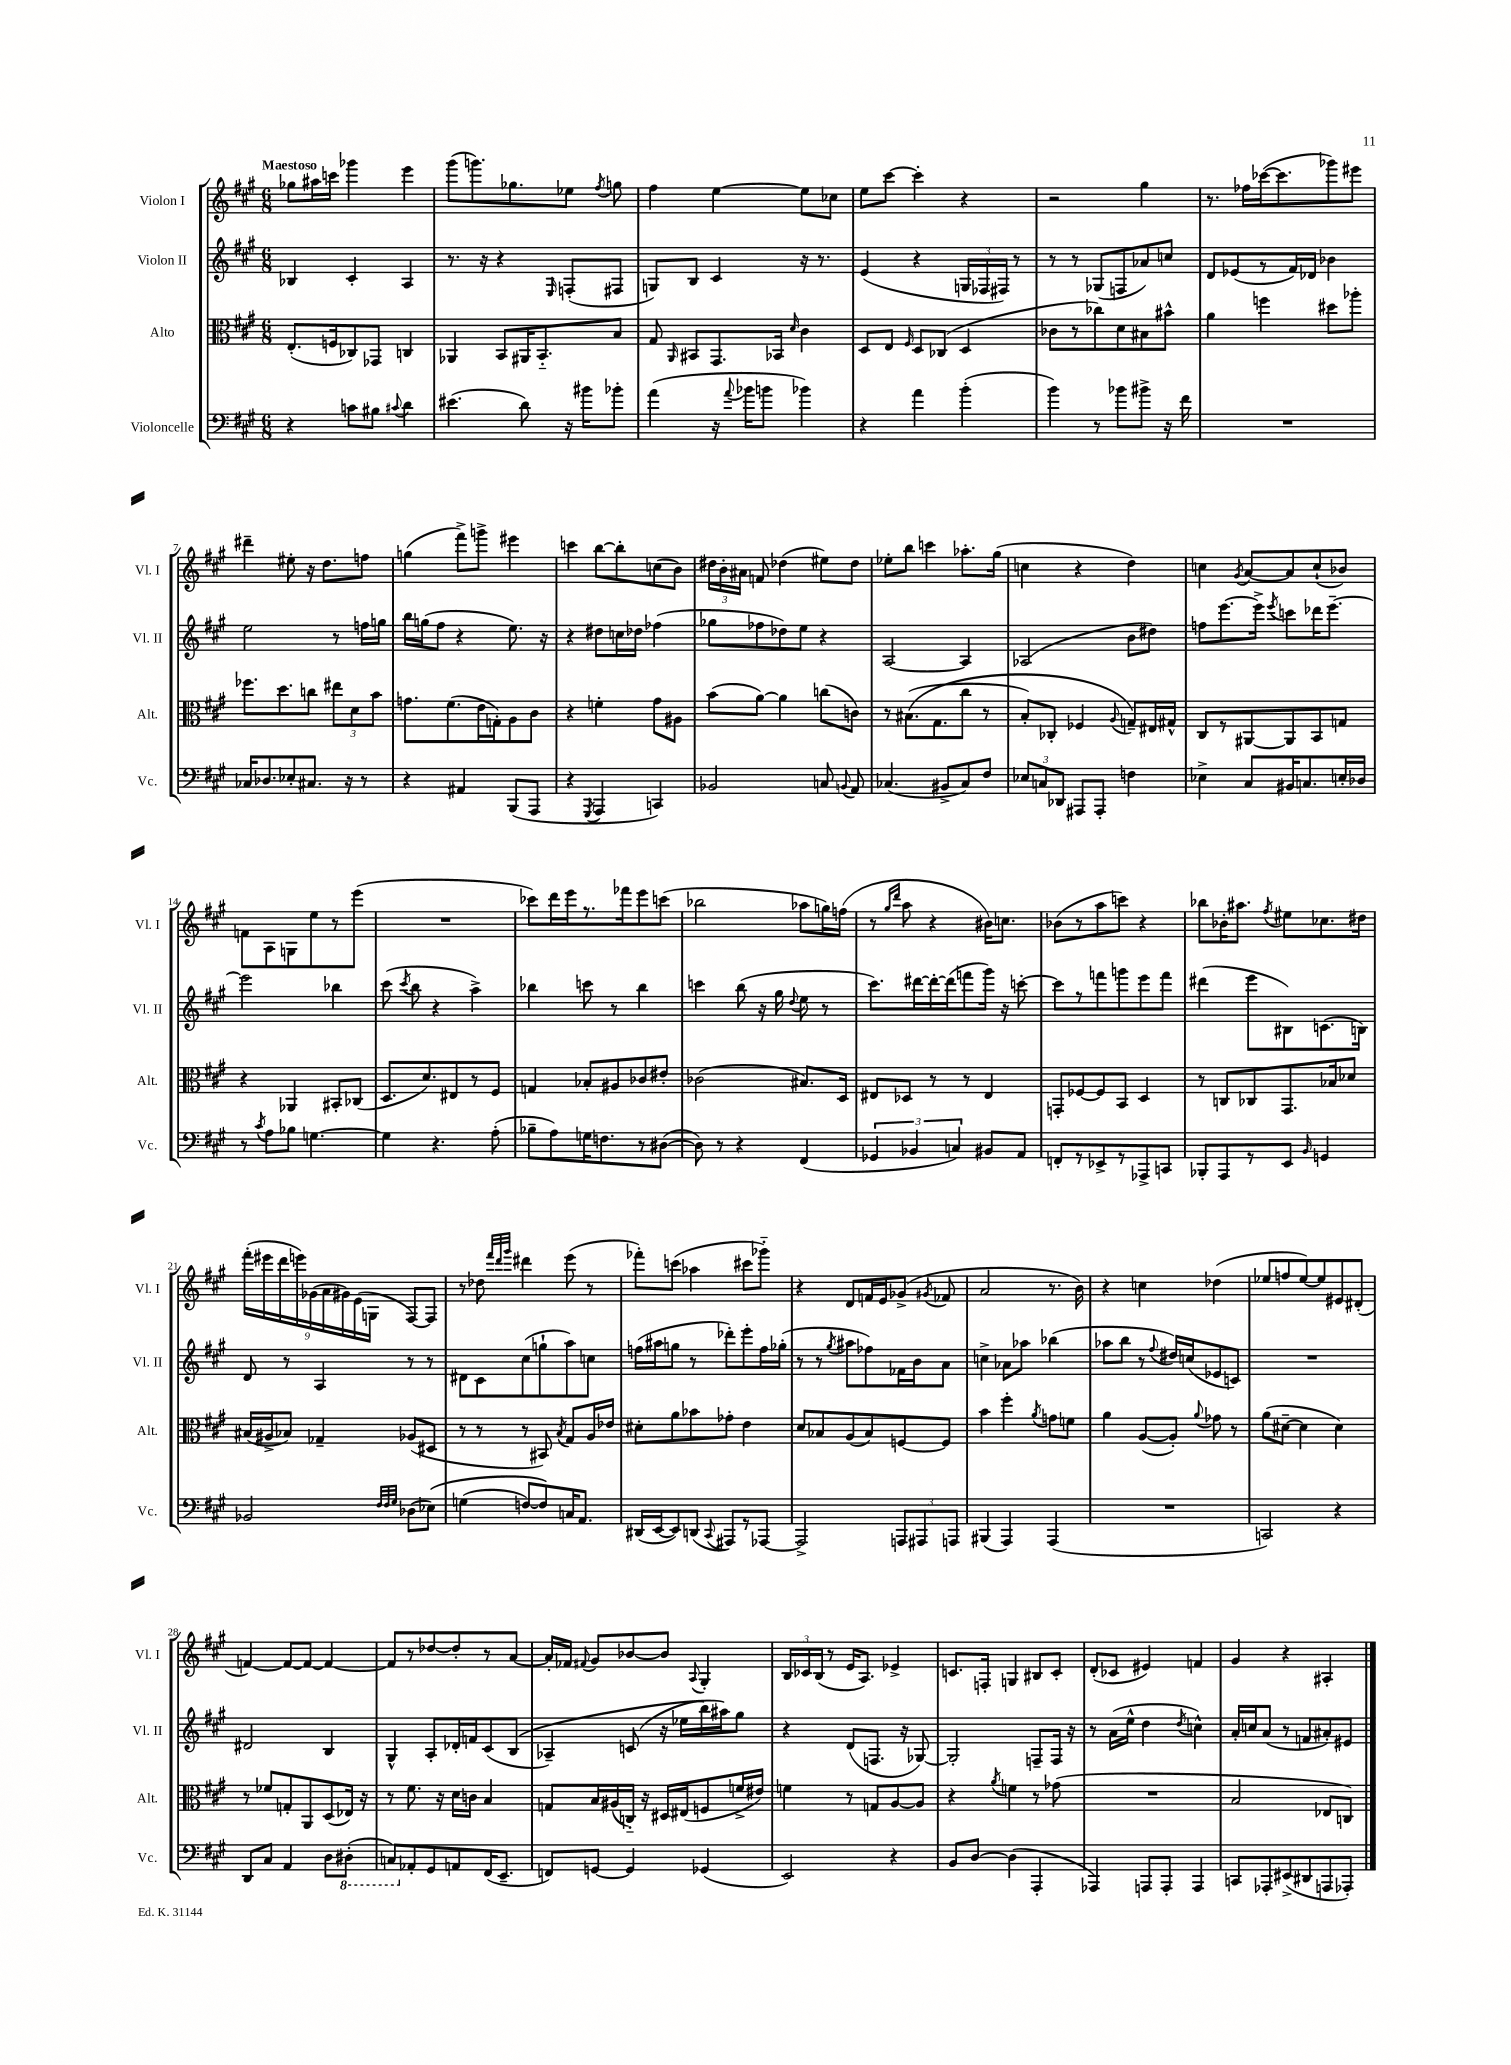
<<
\new StaffGroup <<
\new Staff = "s0" \with { instrumentName = "Violon I" shortInstrumentName = "Vl. I" } {
    \clef treble \key a \major \numericTimeSignature \time 6/8 \tempo "Maestoso"
    \autoBeamOff ges''8[ ais''16 c'''16] ges'''4 e'''4 |
    gis'''8[( g'''8.) ges''8. ees''8] \acciaccatura { fis''8 } g''8 |
    fis''4 e''4~ e''8[ ces''8] |
    e''8[ cis'''8]~ cis'''4-. r4 |
    r2 gis''4 |
    r8. fes''16[ ces'''16~( ces'''8. ges'''8) eis'''8] |
    dis'''4-- eis''8-. r16 d''8.[ f''8] |
    g''4( fis'''8[->) g'''8]-> eis'''4 |
    c'''4 b''8[~ b''8-. c''8( b'8]) |
    \tuplet 3/2 { dis''16[ b'16-. ais'16] } f'8 des''4( eis''8[) des''8] |
    ees''8[-. b''8] c'''4 aes''8.[-. gis''16]( |
    c''4 r4 d''4) |
    c''4 \acciaccatura { gis'8 } a'8[~ a'8 c''8-!( bes'8]) |
    f'8[ a8 g8 e''8 r8 e'''8]( |
    R2. |
    ces'''8[) d'''16 e'''16 r8. fes'''16 e'''8 c'''8]( |
    bes''2 aes''8[ g''16) f''16]( |
    r8 \grace { gis''16[ d'''16] } a''8 r4 bis'16[) c''8.] |
    bes'8[( r8 a''8 c'''8]) r4 |
    bes''8[ bes'16-. ais''8.] \acciaccatura { fis''8 } eis''8[ ces''8. dis''16] |
    \tuplet 9/8 { fis'''16[-.( eis'''16 d'''16 e'''16) ges'16( a'16 gis'16) e'16( g16] } fis8[~) fis8] |
    r8 des''8 \grace { fis'''32[ d'''32 gis'''32] } dis'''4 e'''8( r8 |
    fes'''8[-.) c'''8]( aes''4 cis'''8[ ges'''8]-_) |
    r4 d'8[ f'16 e'16 ges'8]->( \acciaccatura { gis'8 } fes'8 |
    a'2 r8. b'16) |
    r4 c''4 des''4( |
    ees''8[ f''8 ees''8~) ees''8 eis'8 dis'8]-.( |
    f'4~) f'8[~ f'8]~ f'4~ |
    f'8[ r8 des''8~ des''8-. r8 a'8]~ |
    a'16[-. fes'16] \appoggiatura { fis'8 } gis'8[ bes'8~ bes'8] \appoggiatura { a8 } gis4-. |
    \tuplet 3/2 { b16[ ces'16 b16]( } r8 e'16[ a8.]) ees'4-> |
    c'8.[ f16]-. g4 bis8[ c'8]-. |
    d'8[-.( ces'8] eis'4) f'4 |
    gis'4 r4 ais4-. \bar "|." |
}
\new Staff = "s1" \with { instrumentName = "Violon II" shortInstrumentName = "Vl. II" } {
    \clef treble \key a \major \numericTimeSignature \time 6/8
    \autoBeamOff bes4 cis'4-. a4 |
    r8. r16 r4 \grace { e16 } f8[-.( fis8] |
    g8[) b8] cis'4 r16 r8. |
    e'4( r4 \tuplet 3/2 { g16[ fes16 fis16]) } r8 |
    r8 r8 ges8[( f8 aes'8) c''8] |
    d'8[ ees'8( r8 fis'16) des'16] bes'4 |
    e''2 r8 f''16[ g''16] |
    b''16[ g''16( fis''8] r4 e''8.) r16 |
    r4 dis''8[ c''16 des''16] fes''4( |
    ges''8[ fes''8 des''8) e''8] r4 |
    a2~ a4 |
    aes2( b'8[ dis''8]) |
    f''8[ e'''8.~ e'''16]-> \acciaccatura { e'''8 } c'''8[ des'''16 e'''8.]~-- |
    e'''2 bes''4 |
    cis'''8( \acciaccatura { cis'''8 } b''8 r4 a''4->) |
    bes''4 c'''8 r8 bes''4 |
    c'''4 b''8( r16 gis''16 \appoggiatura { d''8 } e''8 r8 |
    cis'''8.[) dis'''16~ dis'''16~-. dis'''16( f'''8 gis'''16]) r16 c'''8~-. |
    c'''8[ r8 f'''8 g'''8 e'''8 f'''8] |
    dis'''4( e'''8[ bis8) c'8.( b16]) |
    d'8 r8 a4 r8 r8 |
    dis'8[ cis'8 cis''8( g''8-! a''8) c''8] |
    f''16[( ais''16 g''8] r8 des'''8[-.) e'''8-. f''16 ges''16]-.( |
    r8 r8 \acciaccatura { gis''8 } ais''8[ fes''8) fes'16 b'16 a'8] |
    c''4-> aes'8[ aes''8] bes''4( |
    aes''8[ b''8] r8 \appoggiatura { fis''8 } dis''16[) c''16( ees'8 c'8]) |
    R2. |
    dis'2 b4 |
    gis4-^ a8[-. des'16-. f'16 cis'8( b8]\( |
    aes4--) c'8( r16 ees''16[ b''16) ais''16\) gis''8] |
    r4 d'8[( f8.] r16 ges8~) |
    ges2-. f8[-- f16] r16 |
    r8 a'16[( e''16]-^ d''4 \acciaccatura { d''8 } c''4-^) |
    a'16[-. c''16 a'8]( r8 f'8[ ais'8-.) eis'8] \bar "|." |
}
\new Staff = "s2" \with { instrumentName = "Alto" shortInstrumentName = "Alt." } {
    \clef alto \key a \major \numericTimeSignature \time 6/8
    \autoBeamOff e8.[-.( f16 ces8) ges,8] c4 |
    aes,4 b,8[ ais,16 b,8.-_ b8] |
    gis8 \grace { a,16 } bis,8[ gis,8. bes,16] \grace { d'16 } cis'4 |
    d8[ e8] \grace { fis16 } d8[ ces8]( d4 |
    ces'8[ r8 ces''8) d'8 bis8 bis'8]-^ |
    a'4 f''4 dis''8[ aes''8]-. |
    fes''8.[ d''8. c''8] \tuplet 3/2 { eis''8[ d'8 b'8] } |
    g'8.[ fis'8.( e'16 g16-.) a8 cis'8] |
    r4 f'4-. gis'8[ ais8] |
    b'8[( a'8]~) a'4 c''8[( c'8]) |
    r8 bis8.[(\( gis8. cis''8] r8 |
    b8[-.) ces8]-. fes4 \appoggiatura { a8 } g8[--\) eis16 gis16]-^ |
    cis8[ r8 ais,8~ ais,8 b,8 g8] |
    r4 aes,4 bis,8[-. ces8]( |
    d8.[ d'8.) eis8 r8 fis8] |
    g4 bes8[-. ais8 ces'8 eis'8]-. |
    ces'2( bis8.[) d16] |
    eis8[ des8] r8 r8 eis4 |
    g,8[-. fes8~ fes8 b,8] d4 |
    r8 c8[ ces8 gis,8. bes16 des'8] |
    bis16[( ais16-> bes8]) ges4-- aes8[( dis8] |
    r8 r8 r8 bis,8) \acciaccatura { b8 } gis8[ a16 ees'16] |
    dis'8[-. a'8 bes'8 ges'8]-. e'4 |
    d'8[ bes8 a8( bes8) f8~ f8] |
    b'4 fis''4-. \acciaccatura { a'8 } g'8[ f'8] |
    a'4 a8[~( a8]-.) \appoggiatura { a'8 } ges'8 r8 |
    a'8[( dis'8]~-- dis'4 dis'4) |
    r8 fes'8[ g8-. a,8 d8( ees16]) r16 |
    r8 fis'8. r16 d'16[ c'16] b4 |
    g8[ b16 ais16( c16]-_) r16 dis16[ eis16( f8 f'16-> eis'16]) |
    f'4 r8 g8[ a8~ a8] |
    r4 \acciaccatura { a'8 } f'4 r8 ges'8( |
    R2. |
    b2 ees8[ c8]) \bar "|." |
}
\new Staff = "s3" \with { instrumentName = "Violoncelle" shortInstrumentName = "Vc." } {
    \clef bass \key a \major \numericTimeSignature \time 6/8
    \autoBeamOff r4 c'8[ bis8] \appoggiatura { cis'8 } d'4 |
    eis'4.( d'8) r16 bis'16[ bes'8]-. |
    a'4( r16 \appoggiatura { a'8 } bes'16[ b'8] bes'4) |
    r4 a'4 b'4-.( |
    b'4) r8 bes'8[ bis'8]-> r16 fis'16 |
    R2. |
    ces16[ des8. ees8-. cis8.] r16 r8 |
    r4 ais,4 b,,8[( a,,8] |
    r4 \acciaccatura { gis,,8 } a,,4 c,4) |
    bes,2 c8 \appoggiatura { b,8 } a,8 |
    ces4.( bis,8[-> ces8) fis8] |
    \tuplet 3/2 { ees8[ c8 des,8] } ais,,8[ ais,,8]-. f4 |
    ees4-> cis8[ bis,16 c8. e16-. des16] |
    r8 \acciaccatura { cis'8 } a8[ bes8] g4.~ |
    g4 r4. a8-.( |
    bes8[-- a8) g16 f8. r8 dis8]~( |
    dis8) r8 r4 fis,4( |
    \tuplet 3/2 { ges,4 bes,4 c4) } bis,8[ a,8] |
    f,8[-. r8 ees,8-> r8 aes,,8-> c,8] |
    bes,,8[-. a,,8 r8 e,8] \grace { b,16 } g,4 |
    bes,2 \grace { fis32[ fis32 gis32] } des8[( ees8])\( |
    g4( f8[~) f8\) c16 a,8.] |
    dis,16[( e,16~ e,8) d,8]( \appoggiatura { cis,8 } ais,,8[) r8 aes,,8]~ |
    aes,,2-> \tuplet 3/2 { a,,8[ ais,,8 a,,8] } |
    bis,,4( a,,4) a,,4( |
    R2. |
    c,2) r4 |
    d,8[ cis8] a,4 d8[ \ottava #-1 dis,8]-.( |
    c,8[) \ottava #0 aes,8-. gis,8 a,8 fis,16( e,8.]-- |
    f,8[) g,8]~ g,4 ges,4( |
    e,2) r4 |
    b,8[ d8]~ d4( a,,4-. |
    aes,,4) a,,8[ a,,8]-. a,,4 |
    c,8[ aes,,8-. eis,8->( dis,8 a,,8 aes,,8]-.) \bar "|." |
}
>>
>>
